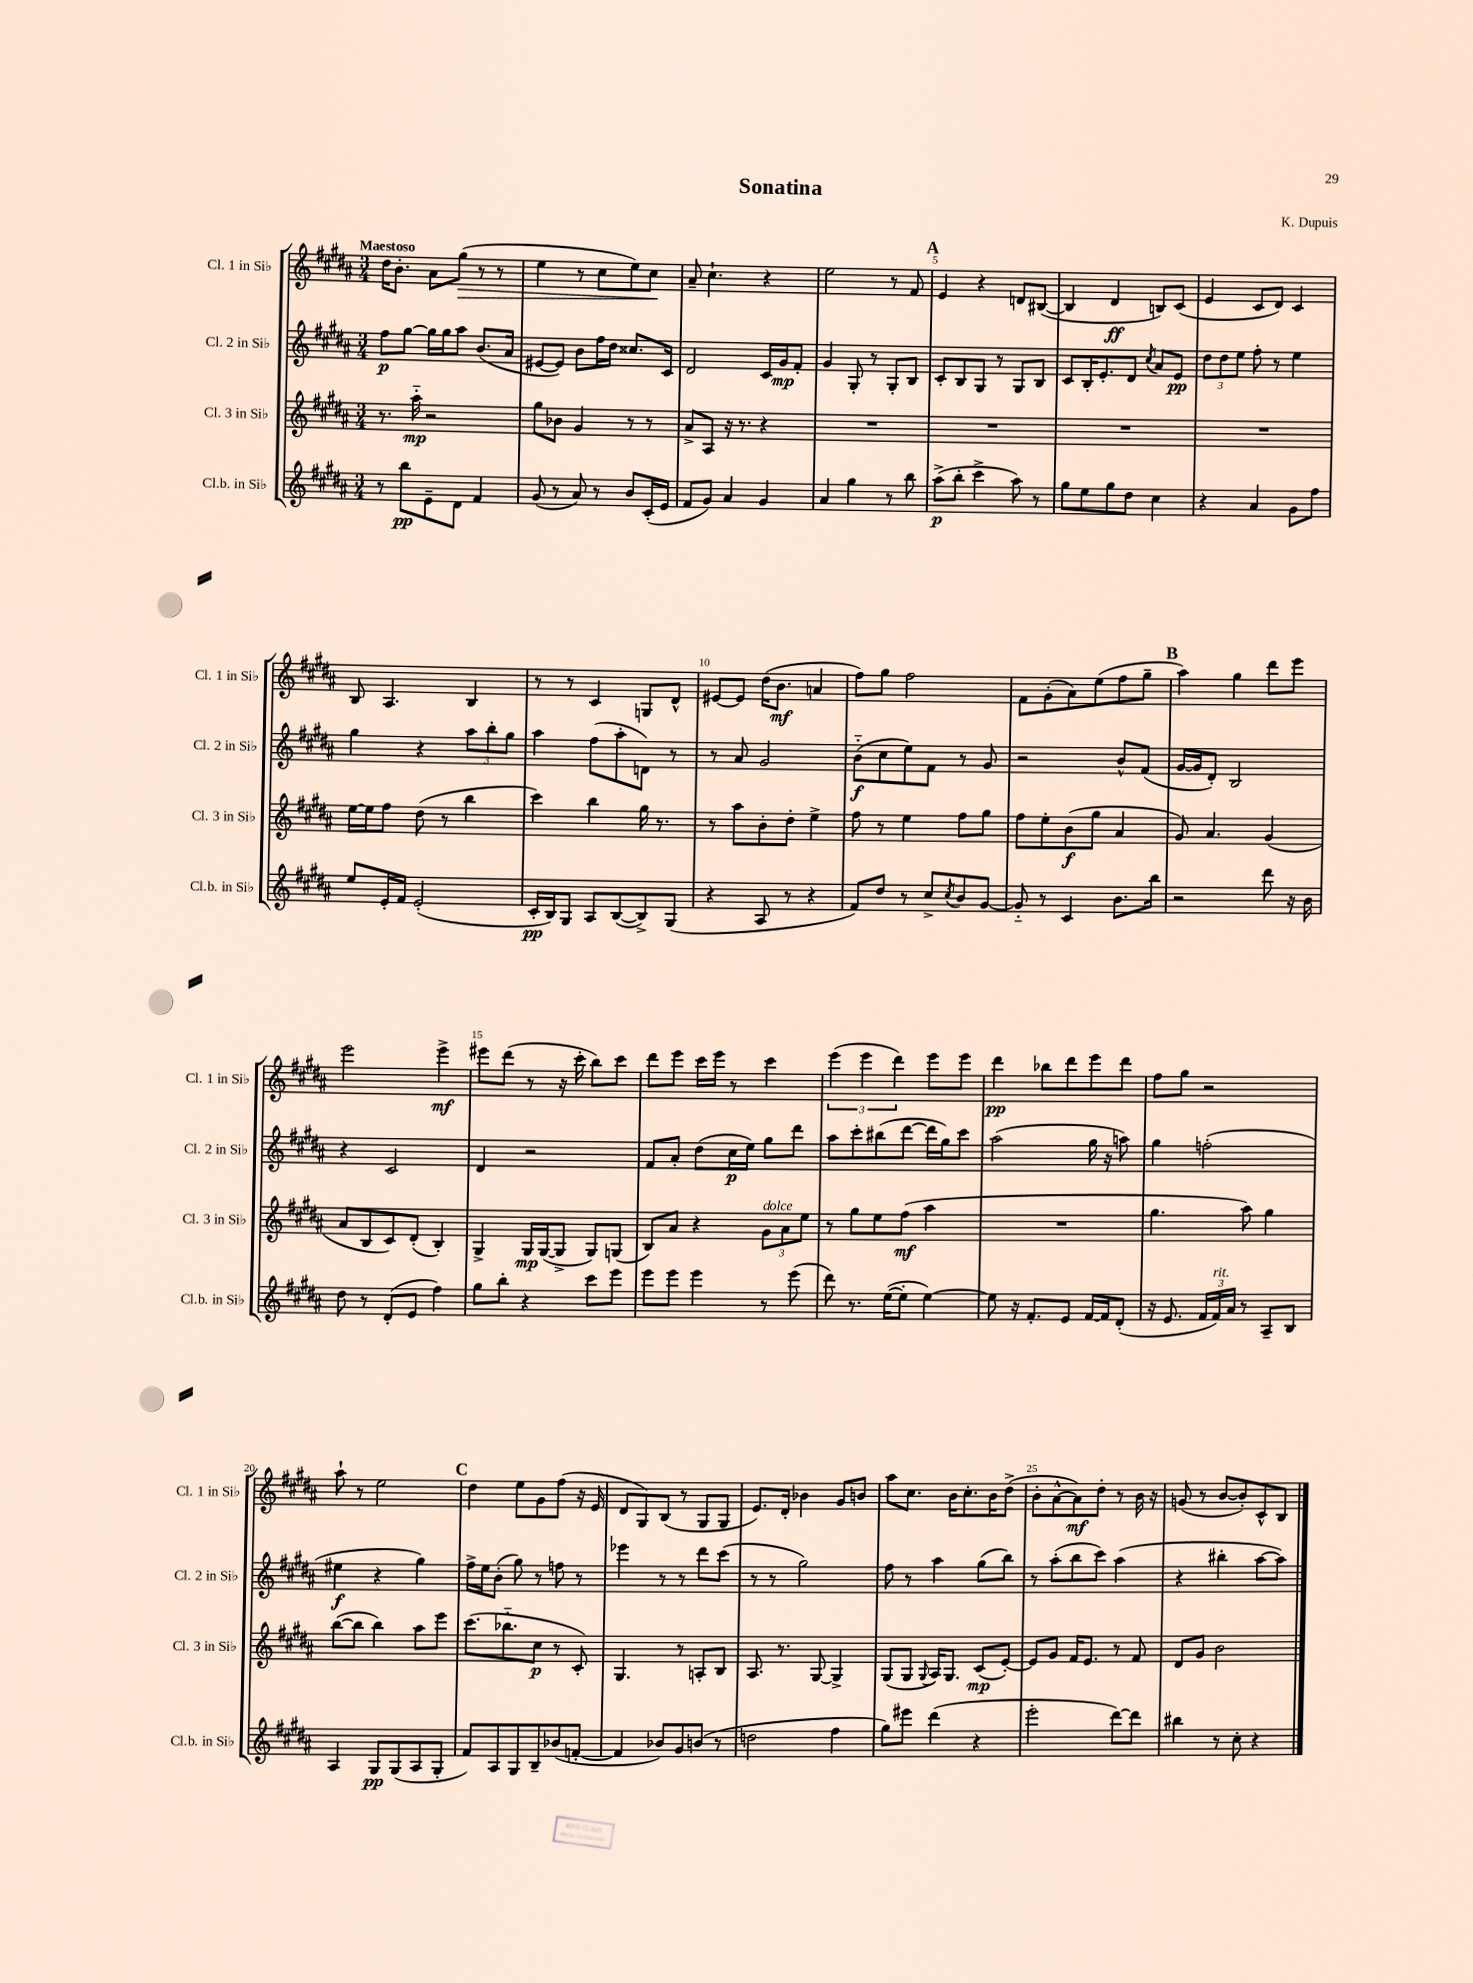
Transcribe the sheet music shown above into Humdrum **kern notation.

**kern	**dynam	**kern	**dynam	**kern	**dynam	**kern	**dynam
*part4	*part4	*part3	*part3	*part2	*part2	*part1	*part1
*staff4	*staff4	*staff3	*staff3	*staff2	*staff2	*staff1	*staff1
*I"Cl.b. in Si♭	*	*I"Cl. 3 in Si♭	*	*I"Cl. 2 in Si♭	*	*I"Cl. 1 in Si♭	*
*I'Cl.b. in Si♭	*	*I'Cl. 3 in Si♭	*	*I'Cl. 2 in Si♭	*	*I'Cl. 1 in Si♭	*
*clefG2	*	*clefG2	*	*clefG2	*	*clefG2	*
*k[f#c#g#d#a#]	*	*k[f#c#g#d#a#]	*	*k[f#c#g#d#a#]	*	*k[f#c#g#d#a#]	*
*M3/4	*	*M3/4	*	*M3/4	*	*M3/4	*
=1	=1	=1	=1	=1	=1	=1	=1
!	!	!	!	!	!	!LO:TX:a:B:t=Maestoso	!
8r	.	8.r	.	8ff#\L	p	16dd#\KL	.
.	.	.	.	.	.	8.b'\J	.
8bb\L	pp	.	.	[8gg#\J	.	.	.
.	.	16aa#\	mp	.	.	.	.
8e~\	.	2r	.	16gg#\LL]	.	8a#\L	.
.	.	.	.	16gg#\J	.	.	.
!	!	!	!	!	!	!	!LO:HP:b
8d#\J	.	.	.	8aa#\J	.	(8gg#\J	>
4f#/	.	.	.	(8.b/L	.	8r	.
.	.	.	.	.	.	8r	.
.	.	.	.	16a#/Jk	.	.	.
=2	=2	=2	=2	=2	=2	=2	=2
(8g#/	.	8gg#\L	.	[8e#X/L	.	4ee\	.
8r	.	8b-X\J	.	8e#/J])	.	.	.
8a#/)	.	4g#/	.	8b\L	.	8r	.
8r	.	.	.	16ff#\L	.	8cc#\L	.
.	.	.	.	16dd#\JJ	.	.	.
8b/L	.	8r	.	8.cc##X/L	.	8ee\)	.
(16c#'/L	.	8r	.	.	.	8cc#\J	.
16e/JJ	.	.	.	16c#/Jk	.	.	.
.	.	.	.	.	.	.	]
=3	=3	=3	=3	=3	=3	=3	=3
8f#/L	.	8a#^/L	.	2d#/	.	8a#~/	.
8g#/J)	.	8A#/J	.	.	.	4.cc#`\	.
4a#/	.	16r	.	.	.	.	.
.	.	8.r	.	.	.	.	.
4g#/	.	4r	.	16c#/LL	.	4r	.
.	.	.	.	16g#/J	mp	.	.
.	.	.	.	8f#'/J	.	.	.
=4	=4	=4	=4	=4	=4	=4	=4
4a#/	.	2.r	.	4g#/	.	2ee\	.
4gg#\	.	.	.	8G#'/	.	.	.
.	.	.	.	8r	.	.	.
8r	.	.	.	8G#'/L	.	8r	.
8bb\	.	.	.	8B/J	.	8f#/	.
!!LO:REH:place=s1:t=A
=5	=5	=5	=5	=5	=5	=5	=5
(8aa#^\L	p	2.r	.	8c#'/L	.	4e/	.
8bb'\J	.	.	.	8B/	.	.	.
4ccc#^\	.	.	.	8G#/J	.	4r	.
.	.	.	.	8r	.	.	.
8aa#\)	.	.	.	8G#/L	.	8dn/L	.
8r	.	.	.	8B/J	.	([8B#X/J	.
=6	=6	=6	=6	=6	=6	=6	=6
8gg#\L	.	2.r	.	8c#/L	.	4B#/]	.
8ee\	.	.	.	16B'/K	.	.	.
.	.	.	.	8.e'/	.	.	.
8gg#\	.	.	.	.	.	4d#/	ff
8dd#\J	.	.	.	8d#/J	.	.	.
.	.	.	.	8qcc#/	.	.	.
4cc#\	.	.	.	8a#/L	.	8Bn/L)	.
.	.	.	.	8e/J	pp	(8c#/J	.
=7	=7	=7	=7	=7	=7	=7	=7
4r	.	2.r	.	12dd#\L	.	4e/	.
.	.	.	.	12dd#\	.	.	.
.	.	.	.	12ee\J	.	.	.
4a#/	.	.	.	8ff#'\	.	8c#/L	.
.	.	.	.	8r	.	8d#/J)	.
8g#\L	.	.	.	4ee\	.	4c#/	.
8ff#\J	.	.	.	.	.	.	.
!!LO:LB:g=z
=8	=8	=8	=8	=8	=8	=8	=8
8ee/L	.	[16ee\LL	.	4gg#\	.	8B/	.
.	.	16ee\J]	.	.	.	.	.
16e'/L	.	8ff#\J	.	.	.	4.A#/	.
16f#/JJ	.	.	.	.	.	.	.
(2e'/	.	(8dd#\	.	4r	.	.	.
.	.	8r	.	.	.	.	.
.	.	4bb\	.	12aa#\L	.	4B/	.
.	.	.	.	12bb'\	.	.	.
.	.	.	.	12gg#\J	.	.	.
=9	=9	=9	=9	=9	=9	=9	=9
16c#'/LL	pp	4ccc#\)	.	4aa#\	.	8r	.
16B/J)	.	.	.	.	.	.	.
8G#/J	.	.	.	.	.	8r	.
8A#/L	.	4bb\	.	(8ff#\L	.	4c#/	.
([8B/	.	.	.	8aa#'\	.	.	.
8B^/])	.	16gg#\	.	8dn\J)	.	8Gn/L	.
.	.	8.r	.	.	.	.	.
(8G#/J	.	.	.	8r	.	8d#^^/J	.
=10	=10	=10	=10	=10	=10	=10	=10
4r	.	8r	.	8r	.	[8e#X/L	.
.	.	8aa#\L	.	8a#/	.	8e#/J]	.
8A#/	.	8b'\	.	2g#/	.	(16dd#\KL	.
.	.	.	.	.	.	8.b\J	mf
8r	.	8dd#'\J	.	.	.	.	.
4r	.	4ee^\	.	.	.	4an/	.
=11	=11	=11	=11	=11	=11	=11	=11
8f#/L)	.	8ff#\	.	(8b\L	f	8ff#\L)	.
8dd#/J	.	8r	.	8cc#\	.	8gg#\J	.
8r	.	4ee\	.	8ee\)	.	2ff#\	.
8cc#^/L	.	.	.	8f#\J	.	.	.
8qcc#/	.	.	.	.	.	.	.
8b/	.	8ff#\L	.	8r	.	.	.
[8g#/J	.	8gg#\J	.	8g#/	.	.	.
=12	=12	=12	=12	=12	=12	=12	=12
8g#/]	.	8ff#\L	.	2r	.	8f#\L	.
8r	.	8ee'\	.	.	.	(8g#'\	.
4c#/	.	(8b\	f	.	.	8a#\)	.
.	.	8gg#\J	.	.	.	(8ee\	.
8.b\L	.	4a#/	.	8b^^/L	.	8ff#\	.
.	.	.	.	(8f#/J	.	8gg#~\J	.
16bb\Jk	.	.	.	.	.	.	.
!!LO:REH:place=s1:t=B
=13	=13	=13	=13	=13	=13	=13	=13
2r	.	8g#/)	.	[16g#/LL	.	4aa#\)	.
.	.	.	.	16g#/J]	.	.	.
.	.	4.a#/	.	8d#'/J)	.	.	.
.	.	.	.	2B/	.	4gg#\	.
8ddd#\	.	(4g#/	.	.	.	8ddd#\L	.
16r	.	.	.	.	.	8eee\J	.
16b\	.	.	.	.	.	.	.
!!LO:LB:g=z
=14	=14	=14	=14	=14	=14	=14	=14
8dd#\	.	8a#/L	.	4r	.	2eee\	.
8r	.	8B/	.	.	.	.	.
(8d#'/L	.	8c#/)	.	2c#/	.	.	.
8e/J	.	(8d#'/J	.	.	.	.	.
4ff#\)	.	4B'/)	.	.	.	4eee^\	mf
=15	=15	=15	=15	=15	=15	=15	=15
8gg#\L	.	4G#^/	.	4d#/	.	8eee#X\L	.
8bb'\J	.	.	.	.	.	(8ddd#\J	.
4r	.	16G#/LL	mp	2r	.	8r	.
.	.	([16G#/J	.	.	.	.	.
.	.	8G#^/J]	.	.	.	16r	.
.	.	.	.	.	.	16ccc#'\	.
8ccc#\L	.	8G#/L)	.	.	.	8bb\L)	.
8eee\J	.	(8Gn/J	.	.	.	8ccc#\J	.
=16	=16	=16	=16	=16	=16	=16	=16
8eee\L	.	8B/L)	.	8f#/L	.	8ddd#\L	.
8eee\J	.	8a#/J	.	8a#'/J	.	8eee\J	.
4eee\	.	4r	.	(8dd#\L	.	16ccc#\LL	.
.	.	.	.	.	.	16eee\JJ	.
.	.	.	.	16cc#\L	p	8r	.
.	.	.	.	16ee\JJ)	.	.	.
!	!	!LO:TX:a:i:t=dolce	!	!	!	!	!
8r	.	12g#\L	.	8gg#\L	.	4ccc#\	.
.	.	12a#\	.	.	.	.	.
(8eee\	.	.	.	8ddd#\J	.	.	.
.	.	12ee\J	.	.	.	.	.
=17	=17	=17	=17	=17	=17	=17	=17
8ddd#\)	.	8r	.	8aa#\L	.	(6eee\	.
8.r	.	8gg#\L	.	8ccc#'\	.	.	.
.	.	.	.	.	.	6eee\	.
.	.	8ee\	.	(8bb#X\	.	.	.
([16ee\KL	.	.	.	.	.	.	.
.	.	.	.	.	.	6ddd#\)	.
8ee'\J]	.	(8ff#\J	mf	[8ddd#\J	.	.	.
[4ee\)	.	4aa#\	.	16ddd#\LL]	.	8eee\L	.
.	.	.	.	16gg#\J)	.	.	.
.	.	.	.	8ccc#\J	.	8eee\J	.
=18	=18	=18	=18	=18	=18	=18	=18
8ee\]	.	2.r	.	(2aa#\	.	4ddd#\	pp
16r	.	.	.	.	.	.	.
8.f#'/L	.	.	.	.	.	.	.
.	.	.	.	.	.	8bb-X\L	.
8e/J	.	.	.	.	.	8ddd#\	.
[16f#/LL	.	.	.	16gg#\	.	8eee\	.
16f#/J]	.	.	.	16r	.	.	.
(8d#'/J	.	.	.	8aan\)	.	8ddd#\J	.
=19	=19	=19	=19	=19	=19	=19	=19
16r	.	4.gg#\	.	4gg#\	.	8ff#\L	.
8.e/	.	.	.	.	.	.	.
.	.	.	.	.	.	8gg#\J	.
24f#/LL	.	.	.	(2ffn'\	.	2r	.
!LO:TX:a:i:t=rit.	!	!	!	!	!	!	!
24f#/)	.	.	.	.	.	.	.
24a#/JJ	.	.	.	.	.	.	.
8r	.	8aa#\)	.	.	.	.	.
8A#~/L	.	4gg#\	.	.	.	.	.
8B/J	.	.	.	.	.	.	.
!!LO:LB:g=z
=20	=20	=20	=20	=20	=20	=20	=20
4A#/	.	([8bb\L	.	4ee#X\	f	8aa#`\	.
.	.	8bb\J]	.	.	.	8r	.
8G#/L	pp	4bb\)	.	4r	.	2ee\	.
(8G#/	.	.	.	.	.	.	.
8A#/	.	8aa#\L	.	4gg#\)	.	.	.
8G#'/J	.	8eee\J	.	.	.	.	.
!!LO:REH:place=s1:t=C
=21	=21	=21	=21	=21	=21	=21	=21
8f#/L)	.	(8.ccc#\L	.	16ff#^\LL	.	4dd#\	.
.	.	.	.	16ee\J	.	.	.
8A#/	.	.	.	(8b'\J	.	.	.
.	.	8.bb-X\	.	.	.	.	.
8G#/	.	.	.	8gg#\)	.	8ee\L	.
8B~/	.	8cc#\J	p	8r	.	8g#\	.
(8b-X/	.	8r	.	8ffn\	.	(8ff#\J	.
[8fn'/J	.	8c#'/)	.	8r	.	16r	.
.	.	.	.	.	.	16e/	.
=22	=22	=22	=22	=22	=22	=22	=22
4f/]	.	4.G#/	.	4eee-X\	.	8d#/L	.
.	.	.	.	.	.	8G#/)	.
8b-X/L)	.	.	.	8r	.	(8B/J	.
8g#/	.	8r	.	8r	.	8r	.
(8bn/J	.	8An'/L	.	8ddd#\L	.	8G#/L	.
8r	.	8B/J	.	(8ccc#\J	.	8G#/J	.
=23	=23	=23	=23	=23	=23	=23	=23
2ddn\	.	8.A#/	.	8r	.	8.e/L)	.
.	.	.	.	8r	.	.	.
.	.	8.r	.	.	.	16d#'/Jk	.
.	.	.	.	2gg#\)	.	4b-X\	.
.	.	[8G#/	.	.	.	.	.
4ff#\	.	4G#^/]	.	.	.	8g#/L	.
.	.	.	.	.	.	8bn/J	.
=24	=24	=24	=24	=24	=24	=24	=24
8gg#\L)	.	(8G#/L	.	8ff#\	.	8aa#\L	.
8eee#X\J	.	8G#/J	.	8r	.	8.cc#\J	.
.	.	8qqG#/	.	.	.	.	.
(4ddd#\	.	16A#/KL)	.	4aa#\	.	.	.
.	.	8.G#/J	.	.	.	16b\KL	.
.	.	.	.	.	.	8.cc#'\	.
4r	.	(8c#/L	mp	(8gg#\L	.	.	.
.	.	.	.	.	.	16b\K	.
.	.	[8e'/J)	.	8bb\J)	.	(8dd#^\J	.
=25	=25	=25	=25	=25	=25	=25	=25
2eee'\	.	8e/L]	.	8r	.	8b'\L	.
.	.	8g#/J	.	(8aa#'\L	.	[8a#^^\	.
.	.	16f#/KL	.	8bb\	.	8a#\])	mf
.	.	8.e/J	.	.	.	.	.
.	.	.	.	8ccc#\J)	.	8dd#'\J	.
[8ddd#\L)	.	8r	.	(4aa#\	.	8r	.
8ddd#\J]	.	8f#/	.	.	.	16b\	.
.	.	.	.	.	.	16r	.
=26	=26	=26	=26	=26	=26	=26	=26
4bb#X\	.	8d#/L	.	4r	.	(8gn/	.
.	.	8g#/J	.	.	.	8r	.
8r	.	2b\	.	4bb#X'\	.	[8b/L	.
8cc#'\	.	.	.	.	.	8b'/])	.
4r	.	.	.	[8aa#\L	.	8c#^^/	.
.	.	.	.	8aa#\J])	.	8B/J	.
==	==	==	==	==	==	==	==
*-	*-	*-	*-	*-	*-	*-	*-
